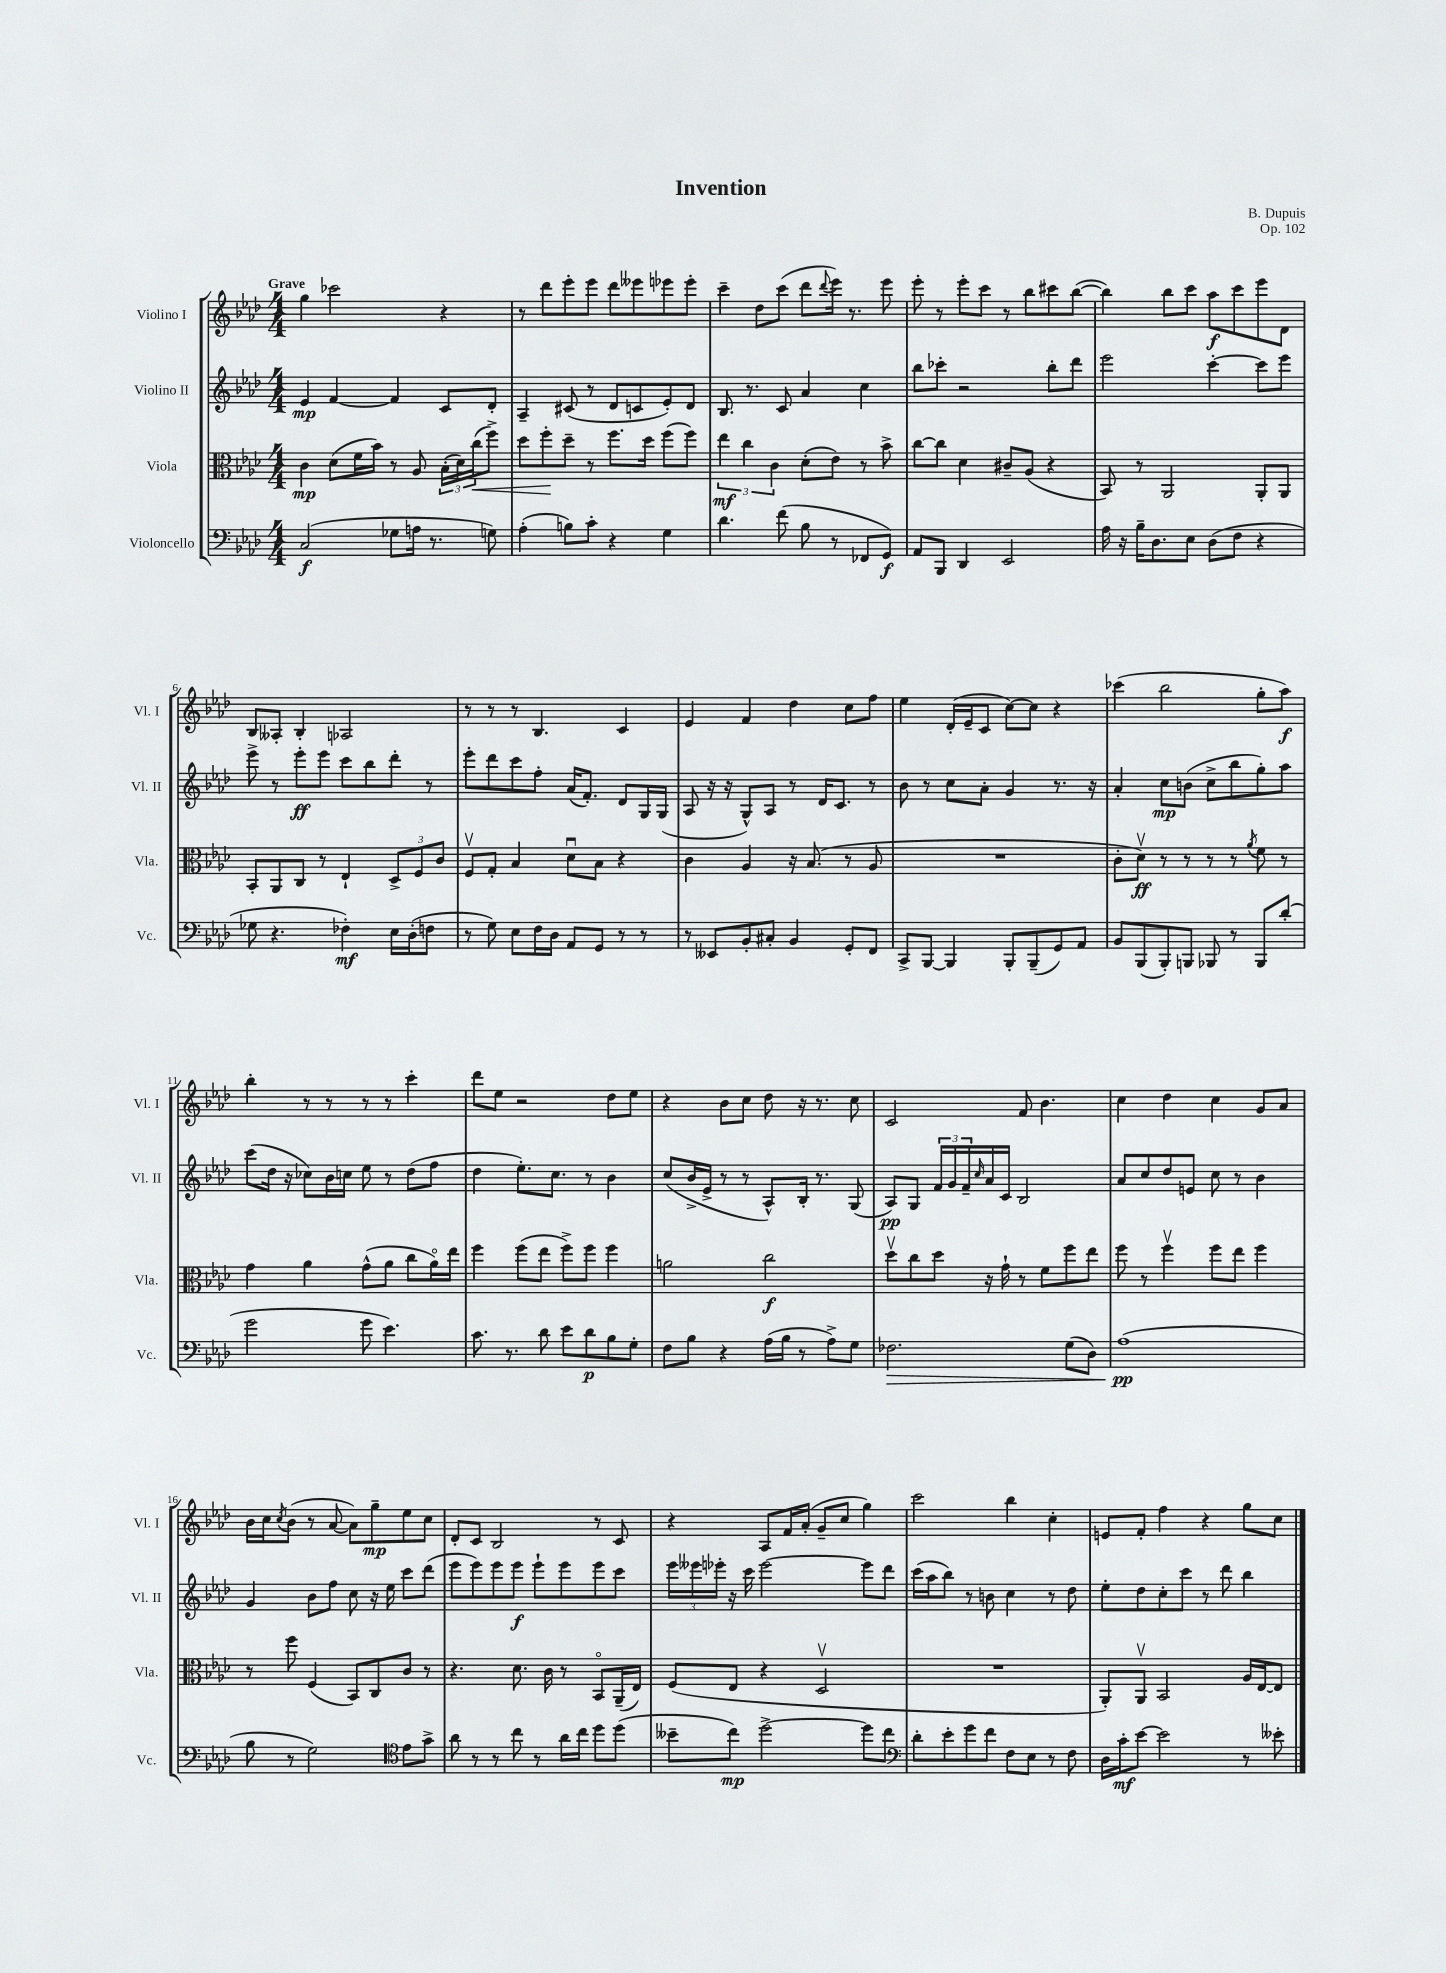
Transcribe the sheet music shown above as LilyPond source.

\header { title = "Invention" composer = "B. Dupuis" opus = "Op. 102" }
<<
\new StaffGroup <<
\new Staff = "s0" \with { instrumentName = "Violino I" shortInstrumentName = "Vl. I" } {
    \clef treble \key aes \major \numericTimeSignature \time 4/4 \tempo "Grave"
    g''4 ces'''2 r4 |
    r8 des'''8 ees'''8-. ees'''8 des'''8 eeses'''8 ees'''8 ees'''8-. |
    c'''4-- des''8 c'''8( des'''8 \appoggiatura { des'''8 } ees'''16) r8. ees'''8 |
    ees'''8-. r8 ees'''8-. c'''8 r8 bes''8 cis'''8 bes''8~( |
    bes''4) bes''8 c'''8 aes''8\f c'''8 ees'''8 des'8 |
    bes8 aeses8-. bes4-. aes2 |
    r8 r8 r8 bes4. c'4 |
    ees'4 f'4 des''4 c''8 f''8 |
    ees''4 des'16-.( ees'16-- c'8 c''8~) c''8 r4 |
    ces'''4( bes''2 g''8-. aes''8\f) |
    bes''4-. r8 r8 r8 r8 c'''4-. |
    des'''8 ees''8 r2 des''8 ees''8 |
    r4 bes'8 c''8 des''8 r16 r8. c''8 |
    c'2 f'8 bes'4. |
    c''4 des''4 c''4 g'8 aes'8 |
    bes'16 c''16 \acciaccatura { c''8 } bes'8( r8 aes'8~ aes'8) g''8--\mp ees''8 c''8 |
    des'8-. c'8 bes2 r8 c'8 |
    r4 aes8 f'16 aes'16-.( g'8-- c''8 g''4) |
    c'''2 bes''4 c''4-. |
    e'8 f'8-. f''4 r4 g''8 c''8 \bar "|." |
}
\new Staff = "s1" \with { instrumentName = "Violino II" shortInstrumentName = "Vl. II" } {
    \clef treble \key aes \major \numericTimeSignature \time 4/4
    ees'4\mp f'4~ f'4 c'8 des'8-. |
    aes4-- cis'8( r8 des'8 c'8 ees'8-.) des'8 |
    bes8. r8. c'8 aes'4 c''4 |
    bes''8 ces'''8-. r2 bes''8-. des'''8 |
    ees'''2 c'''4~-. c'''8 ees'''8 |
    ees'''8-> r8 ees'''8-.\ff ees'''8 c'''8 bes''8 des'''8-. r8 |
    ees'''8-. des'''8 c'''8 f''8-. aes'16( f'8.-.) des'8 g16 g16( |
    aes8 r16 r16 g8-^) aes8 r8 des'16 c'8. r8 |
    bes'8 r8 c''8 aes'8-. g'4 r8. r16 |
    aes'4-. c''8\mp b'8( c''8-> bes''8 g''8-.) aes''8 |
    c'''8( des''16 r16 ces''8) bes'16 c''16 ees''8 r8 des''8( f''8 |
    des''4 ees''8.-.) c''8. r8 bes'4 |
    c''8( bes'16-> ees'16-> r8 r8 aes8-^) bes16-. r8. g8( |
    aes8\pp) g8 \tuplet 3/2 { f'16 g'16 f'16-- } \grace { c''16 } aes'16 c'16 bes2 |
    aes'8 c''8 des''8 e'8 c''8 r8 bes'4 |
    g'4 bes'8 f''8 c''8 r16 ees''16 c'''8 des'''8( |
    ees'''8 ees'''8) ees'''8 ees'''8\f ees'''8-! ees'''8 ees'''8 c'''8 |
    \tuplet 3/2 { ees'''16 eeses'''16 ees'''16-. } r16 c'''16 ees'''2~ ees'''8 des'''8 |
    c'''16( aes''16 bes''8) r8 b'8 c''4 r8 des''8 |
    ees''8-. des''8 c''8-. c'''8 r8 des'''8 bes''4 \bar "|." |
}
\new Staff = "s2" \with { instrumentName = "Viola" shortInstrumentName = "Vla." } {
    \clef alto \key aes \major \numericTimeSignature \time 4/4
    c'4\mp des'8( f'16 bes'16) r8 aes8 \tuplet 3/2 { bes16-.( des'16) c''16\<( } f''8->) |
    des''8 f''8-.\! des''8-- r8 f''8. des''16 f''8( f''8) |
    \tuplet 3/2 { ees''4\mf c''4 c'4 } des'8-.( ees'8) r8 bes'8-> |
    c''8~ c''8 des'4 cis'8-- aes8( r4 |
    bes,8) r8 aes,2 aes,8-. aes,8 |
    bes,8-. aes,8 c8 r8 ees4-! \tuplet 3/2 { des8-> f8 c'8 } |
    f8\upbow g8-. bes4 des'8\downbow bes8 r4 |
    c'4 aes4 r16 bes8.( r8 aes8 |
    R1 |
    c'8-. des'8\upbow\ff) r8 r8 r8 r8 \acciaccatura { aes'8 } f'8 r8 |
    g'4 aes'4 g'8-^( aes'8 c''8 aes'16\flageolet) ees''16 |
    f''4 f''8( ees''8 f''8->) f''8 f''4 |
    a'2 c''2\f |
    des''8\upbow c''8 des''8 r16 g'16-! r8 f'8 f''8 ees''8 |
    f''8 r8 f''4\upbow f''8 ees''8 f''4 |
    r8 f''8 f4( bes,8) c8 c'8 r8 |
    r4. des'8. c'16 r8 bes,8\flageolet aes,16--( ees16) |
    f8( ees8 r4 des2\upbow |
    R1 |
    aes,8-.) aes,8\upbow bes,2 aes16 ees16~ ees8 \bar "|." |
}
\new Staff = "s3" \with { instrumentName = "Violoncello" shortInstrumentName = "Vc." } {
    \clef bass \key aes \major \numericTimeSignature \time 4/4
    c2\f( ges8 a16 r8. g8) |
    aes4-.( b8) c'8-. r4 g4 |
    des'4. f'8( bes8 r8 fes,8 g,8\f) |
    aes,8 bes,,8 des,4 ees,2 |
    aes16 r16 bes16-- des8. ees8 des8( f8 r4 |
    ges8 r4. fes4-.\mf) ees16 des16-.( f8 |
    r8 g8) ees8 f16 des16 aes,8 g,8 r8 r8 |
    r8 eeses,8 bes,8-. cis8-. bes,4 g,8-. f,8 |
    c,8-> bes,,8~ bes,,4 bes,,8-. bes,,8--( g,8) aes,8 |
    bes,8 bes,,8( bes,,8-.) b,,8 bes,,8 r8 bes,,8 des'8-.( |
    g'2 g'8 ees'4.) |
    c'8. r8. des'8 ees'8 des'8\p bes8 g8-. |
    f8 bes8 r4 aes16( bes16 r8 aes8->) g8 |
    fes2.\> g8( des8) |
    aes1\pp\!( |
    bes8 r8 g2) \clef tenor ees'8 g'8-> |
    aes'8 r8 r8 c''8 r8 aes'16 c''16 des''8 des''8( |
    beses'8-- c''8\mp) des''2~-> des''8 c''8 |
    \clef bass des'8-. ees'8-. g'8 f'8 f8 ees8 r8 f8 |
    des16 c'16-.\mf ees'8~ ees'2 r8 eeses'8-. \bar "|." |
}
>>
>>
